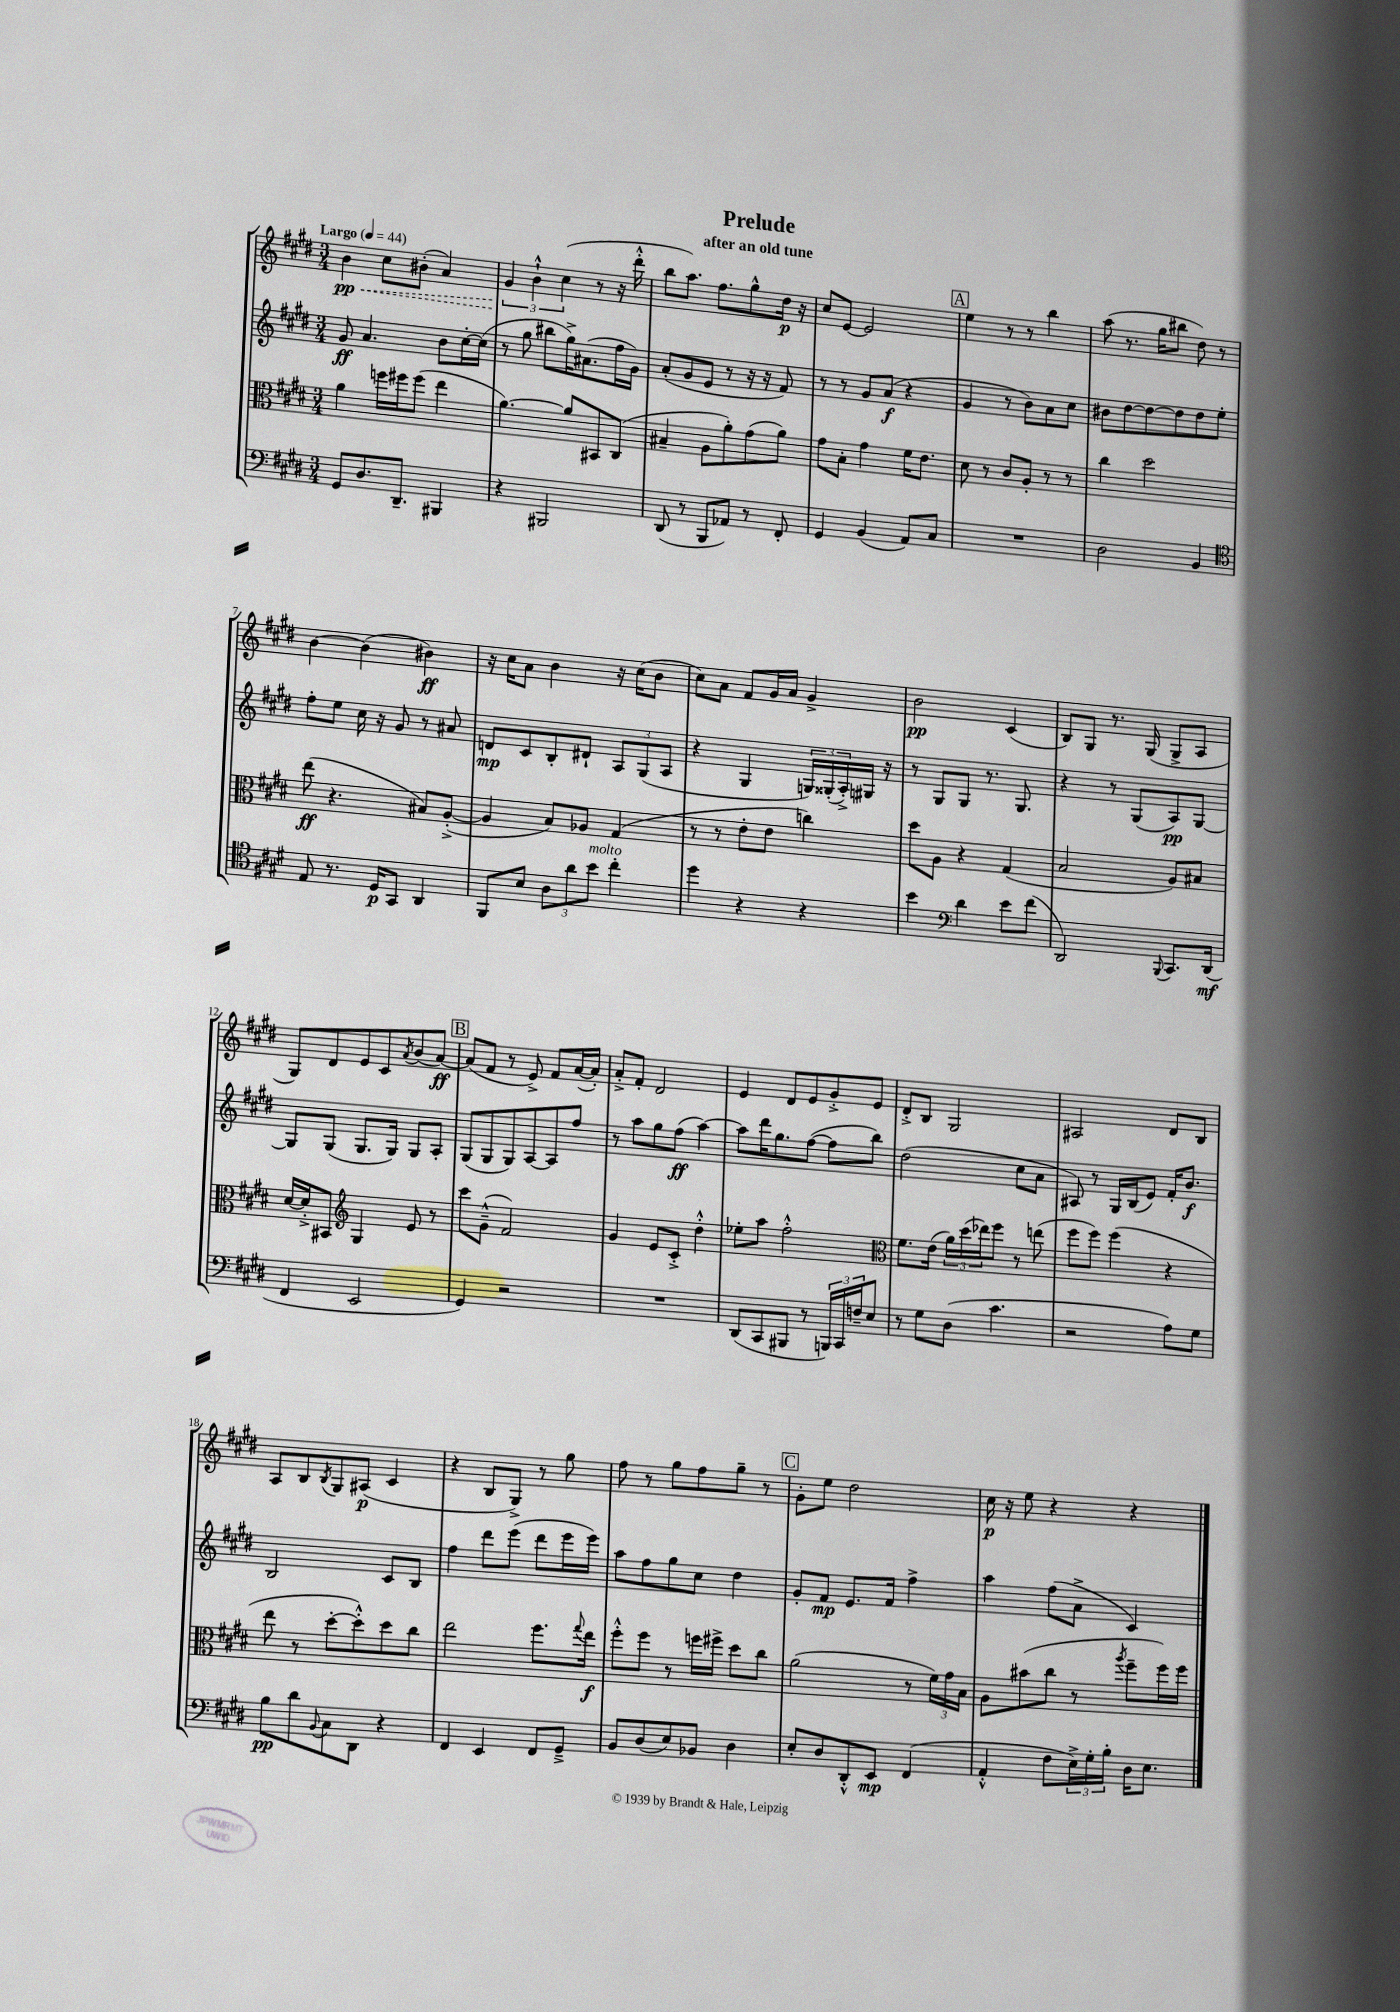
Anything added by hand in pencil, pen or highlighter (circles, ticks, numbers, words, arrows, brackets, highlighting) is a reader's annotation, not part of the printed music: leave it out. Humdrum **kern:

**kern	**kern	**kern	**kern
*staff4	*staff3	*staff2	*staff1
*clefF4	*clefC3	*clefG2	*clefG2
*k[f#c#g#d#]	*k[f#c#g#d#]	*k[f#c#g#d#]	*k[f#c#g#d#]
*M3/4	*M3/4	*M3/4	*M3/4
*MM44	*MM44	*MM44	*MM44
8GG#	4a	8g#	4b
8.D#	.	4.a	.
.	16ff	.	8cc#
8.DD#~	16ff#	.	.
.	(8ff#	.	(8b#'
4BBB#	4ee	8b	4a)
.	.	[16cc#'	.
.	.	(16cc#]	.
=	=	=	=
4r	[4.a)	8r	6g#
.	.	8gg#	.
.	.	.	6b`^^
2BBB#	.	8bb#	.
.	.	.	(6cc#
.	8a]	16gg#^)	.
.	.	(8.a#	.
.	8BB#	.	8r
.	(8C#	16ff#	16r
.	.	16g#)	16ddd#'^^
=	=	=	=
(8DD#	4B#~	(8a'	8bb
8r	.	8g#	8.aa)
8BBB	8A	8e	.
.	.	.	8.ff#
8AA-)	8a')	8r	.
8r	(8g#	16r	8gg#^^
.	.	16r	.
8FF#'	8a)	8f#)	16dd#
.	.	.	16r
=	=	=	=
4GG#	8g#	8r	8cc#
.	8B'	8r	[8e
(4BB	4g#	8g#	2e]
.	.	(8a	.
8AA)	16f#	4r	.
.	8.e	.	.
8C#	.	.	.
=	=	=	=
2.r	8d#	4g#	4ee
.	8r	.	.
.	8c#	8r	8r
.	8A'	8b)	8r
.	8r	8a	4bb
.	8r	8cc#	.
=	=	=	=
2D#	4cc#	8b#	(8aa
.	.	[8dd#	8.r
.	2dd#	8dd#_	.
.	.	.	16gg#
.	.	8dd#]	8bb#
4BB	.	8dd#	8dd#)
.	.	8ee'	8r
=	=	=	=
*clefC4	*	*	*
8E	(8ee	8ff#'	[4b
8.r	4.r	8ee	.
.	.	16cc#	(4b]
16D#	.	16r	.
8GG#	.	8g#	.
4AA	8B#)	8r	4b#)
.	([8A'^	8a#	.
=	=	=	=
8FF#	4A]	8d	16r
.	.	.	16cc#
8B	.	8c#	8a
12A	8B)	8B'	4b
12a	.	.	.
.	8A-	8d#`	.
12b	.	.	.
4cc#'	(4G#	12A	16r
.	.	.	(16cc#
.	.	(12G#	.
.	.	.	8b
.	.	12A	.
=	=	=	=
4dd#	8r	4r	8cc#)
.	8r	.	8a
4r	8e'	4G#	8f#
.	8e	.	16g#
.	.	.	16a
4r	4cc)	24G)	4g#^
.	.	(24G##'	.
.	.	24A'^)	.
.	.	16G#	.
.	.	16r	.
=	=	=	=
4b	8dd#	8r	2b
.	8A	8G#	.
*clefF4	*	*	*
4d#	4r	8G#	.
.	.	8.r	.
8e	(4G#	.	(4c#
.	.	8.G#	.
(8f#	.	.	.
=	=	=	=
2DD#)	2B	4r	8B)
.	.	.	8G#
.	.	8r	8.r
.	.	(8G#	.
.	.	.	(16G#
8qqBBB	.	.	.
8.CC#	8A)	8A)	8G#^
.	8B#	[8G#	8A
(16DD#	.	.	.
=	=	=	=
4FF#	[16d#	8G#]	8G#)
.	16d#'^]	.	.
.	8BB#	(8G#	8d#
*	*clefG2	*	*
2EE	4G#	8.G#	8e
.	.	.	8c#
.	.	16G#)	.
.	.	.	8qa
.	8e	8G#	(8b
.	8r	8A'	[8a)
=	=	=	=
4GG#)	8ccc#	(8G#	(8a]
.	(8g#~^^	8G#	8f#
2r	2f#)	8G#)	8r
.	.	[8A	8e^)
.	.	8A]	8f#
.	.	8ff#	([16a
.	.	.	16a'])
=	=	=	=
2.r	4g#	8r	8a'^
.	.	8aa	8f#'
.	8e	8gg#	2d#
.	8c#'^	(8ff#	.
.	4dd#'^^	[4aa)	.
=	=	=	=
(8DD#	8ee-'	8aa]	4e
8CC#	8aa	16ddd#	.
.	.	8.gg#	.
8BBB#	2ff#'^^	.	8d#
8r	.	([8ff#	8e
24BBB)	.	8ff#]	8g#'^
24CC#	.	.	.
24F~	.	.	.
8E	.	8bb)	8e
=	=	=	=
*	*clefC3	*	*
8r	8.f#	(2dd#	8d#'^
8G#	.	.	8B
.	(16e	.	.
(8D#	24a)	.	2G#
.	(24dd#	.	.
.	24ee-)	.	.
4.c#	8ff#	.	.
.	8r	8cc#	.
.	(8ee	8a	.
=	=	=	=
2r	8ff#	8A#)	2A#
.	8ff#)	8r	.
.	(4ff#	16G#	.
.	.	(16B	.
.	.	8e)	.
8A)	4r	16f#'	8d#
.	.	8.b	.
8G#	.	.	8B
=	=	=	=
8B	8ee	2B	8A
8d#	8r	.	8B
8qqBB	.	.	8qB
8C#	[8dd#'	.	8G#
8DD#	8dd#'^^])	.	(8A#
4r	8dd#	8c#	4c#
.	8cc#	8B	.
=	=	=	=
4FF#	2ee	4ff#	4r
4EE	.	8ddd#	8B
.	.	(8eee	8G#^)
8FF#	8.ff#	8ddd#	8r
8GG#~^	.	16eee	8gg#
.	8qqgg#	.	.
.	16ee	16eee)	.
=	=	=	=
8BB	8ff#'^^	8aa	8ff#
(8D#	8ff#	8ff#	8r
8E)	8r	8gg#	8gg#
8BB-	16ff	8cc#	8ff#
.	16ff#^	.	.
4D#	8dd#	4dd#	8gg#~
.	8cc#	.	8r
=	=	=	=
8E'	(2a	8g#'	8g#'
8D#	.	8f#	8ee
8DD#'^^	.	8.e	2dd#
8EE	.	.	.
.	.	16f#	.
(4FF#	8r	4ff#^	.
.	24f#)	.	.
.	24g#	.	.
.	24B	.	.
=	=	=	=
4AA'^^	8A	4aa	16cc#
.	.	.	16r
.	(8b#	.	8ee
8F#	8cc#	(8ff#	4r
24E^)	8r	8a^	.
24G#'	.	.	.
24B'	.	.	.
.	8qaa	.	.
16D#	8ff#~	4c#)	4r
8.E	.	.	.
.	16ff#)	.	.
.	16ff#	.	.
==	==	==	==
*-	*-	*-	*-
